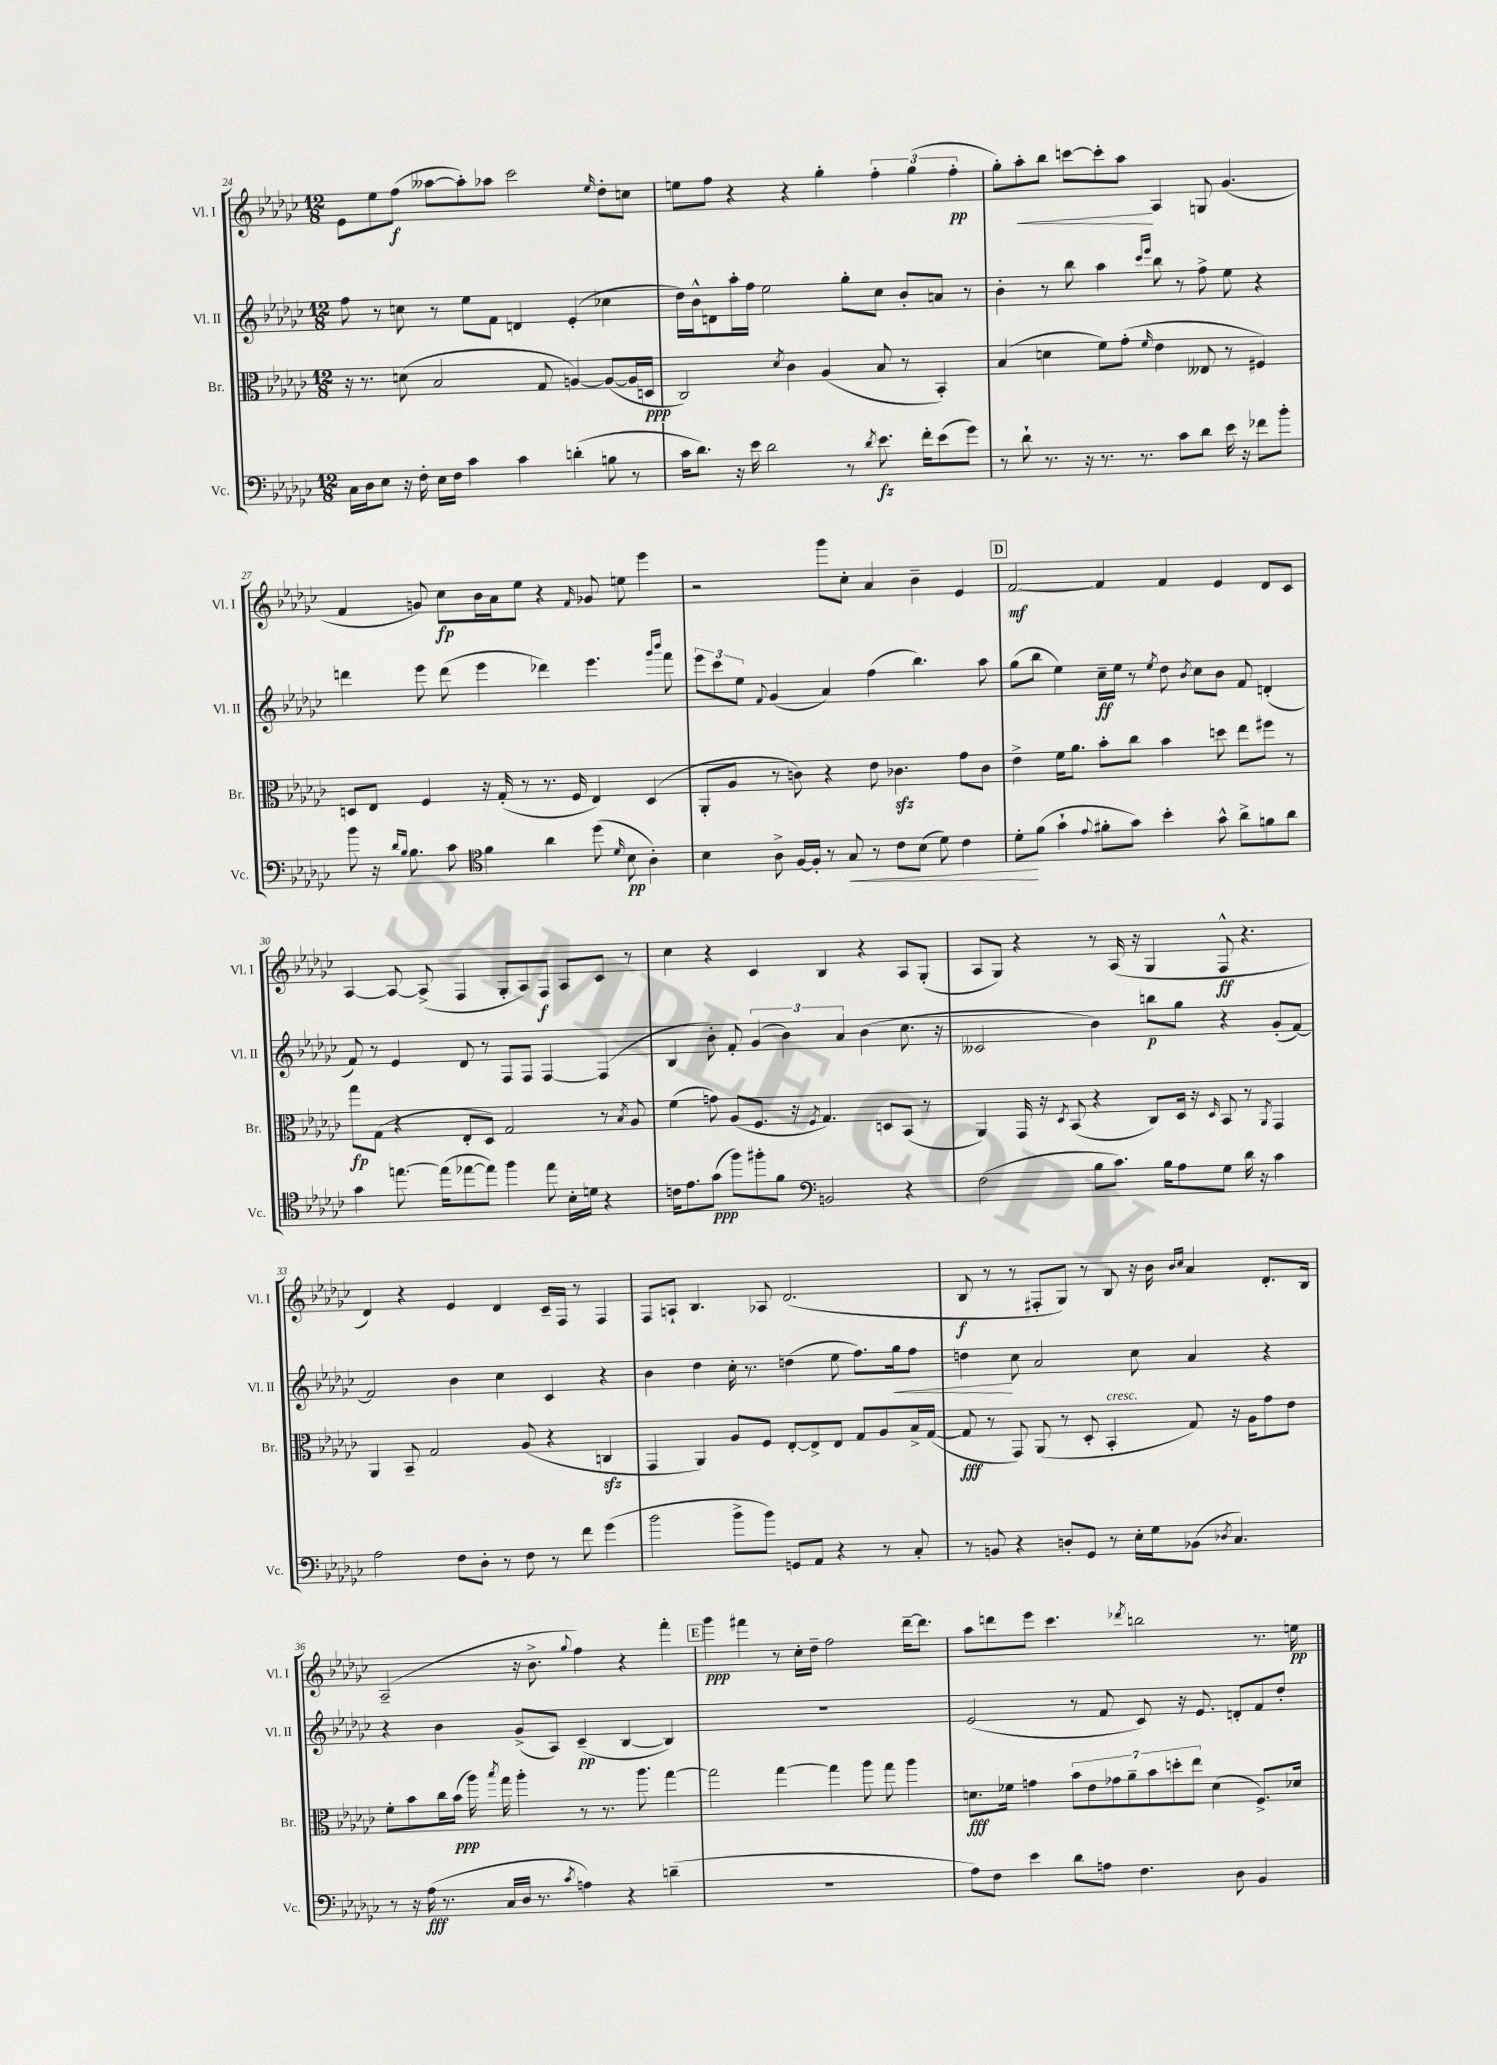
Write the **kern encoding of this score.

**kern	**dynam	**kern	**dynam	**kern	**dynam	**kern	**dynam
*part4	*part4	*part3	*part3	*part2	*part2	*part1	*part1
*staff4	*staff4	*staff3	*staff3	*staff2	*staff2	*staff1	*staff1
*I"Vc.	*	*I"Br.	*	*I"Vl. II	*	*I"Vl. I	*
*I'Vc.	*	*I'Br.	*	*I'Vl. II	*	*I'Vl. I	*
*clefF4	*	*clefC3	*	*clefG2	*	*clefG2	*
*k[b-e-a-d-g-c-]	*	*k[b-e-a-d-g-c-]	*	*k[b-e-a-d-g-c-]	*	*k[b-e-a-d-g-c-]	*
*M12/8	*	*M12/8	*	*M12/8	*	*M12/8	*
=24	=24	=24	=24	=24	=24	=24	=24
16C-\LL	.	16r	.	8ff\	.	8e-\L	.
16D-\J	.	8.r	.	.	.	.	.
8E-\J	.	.	.	8r	.	8ee-\	.
16r	.	(8dn\	.	8ccn\	.	(8ff\J	f
16F'\	.	.	.	.	.	.	.
16E-\LL	.	2B-/	.	8r	.	[8aa--X\L	.
16F\JJ	.	.	.	.	.	.	.
4c-\	.	.	.	8ee-\L	.	8aa--'\])	.
.	.	.	.	8f\J	.	8aa-X\J	.
4c-\	.	.	.	4dn/	.	2ccc-\	.
.	.	8G-/	.	.	.	.	.
(4dn'\	.	[4An/)	.	(4e-'/	.	.	.
.	.	.	.	.	.	16qqee-/	.
8Bn\	.	(8A/L_	.	4cc-X\	.	8dd-'\L	.
8r	.	16A/L]	.	.	.	8ccn\J	.
.	.	16Dn/JJ	ppp	.	.	.	.
=25	=25	=25	=25	=25	=25	=25	=25
16c-\KL	.	2C-/)	.	16dd-\LL)	.	8een\L	.
8.d-\J)	.	.	.	16b-^^\J	.	.	.
.	.	.	.	8dn\	.	8ff\J	.
16r	.	.	.	16aa-'\L	.	4r	.
16e-\	.	.	.	16ff\JJ	.	.	.
2d-\	.	.	.	2ee-\	.	.	.
.	.	8qd-/	.	.	.	.	.
.	.	4c-\	.	.	.	4r	.
.	.	(4A-/	.	.	.	4gg-'\	.
8r	.	.	.	8gg-'\L	.	.	.
8qd-/	.	.	.	.	.	.	.
8.e-\	fz	8B-/	.	8cc-\J	.	6ff'\	.
.	.	8r	.	8b-'/L	.	.	.
.	.	.	.	.	.	(6gg-\	.
16f'\KL	.	.	.	.	.	.	.
(8e-\	.	4BB-'/)	.	8an/J	.	.	.
.	.	.	.	.	.	6ff'\	pp
8g-\J)	.	.	.	8r	.	.	.
=26	=26	=26	=26	=26	=26	=26	=26
8r	.	(4B-/	.	4b-'\	.	8gg-'\L)	.
!	!	!	!	!	!	!	!LO:HP:b
8d-`\	.	.	.	.	.	8aa-'\	<
8.r	.	4dn\	.	8r	.	8bb-\J	.
.	.	.	.	8bb-\	.	[8cccn\L	.
16r	.	.	.	.	.	.	.
8.r	.	8f\L)	.	4aa-\	.	8ccc'\]	.
.	.	(8g-'\J	.	.	.	8aa-\J	.
8.r	.	.	.	.	.	.	.
.	.	.	.	16qqccc-/LL	.	.	.
.	.	16qqf/	.	16qqeee-/JJ	.	.	.
.	.	4e-\	.	8bb-\	.	4A-/	[
8c-\L	.	.	.	8r	.	.	.
8d-\J	.	8E--X/	.	8ff^\	.	8Gn/	.
16e-\	.	8r	.	8ee-\	.	(4.g-/	.
16r	.	.	.	.	.	.	.
8f-X\L	.	4F#X/)	.	4r	.	.	.
8b-'\J	.	.	.	.	.	.	.
!!LO:LB:g=z
=27	=27	=27	=27	=27	=27	=27	=27
8b-\	.	8Dn/L	.	4dddn\	.	4f/	.
16r	.	8E-/J	.	.	.	.	.
16qqd-/LL	.	.	.	.	.	.	.
16qqB-/JJ	.	.	.	.	.	.	.
8.B-\	.	.	.	.	.	.	.
.	.	4F/	.	8eee-\	.	8gn/)	.
8c-\	.	.	.	(8ddd\	.	8cc-\L	fp
*clefC4	*	*	*	*	*	*	*
4f\	.	16r	.	4eee-\	.	16b-\L	.
.	.	(16G-'/	.	.	.	16a-\J	.
.	.	8r	.	.	.	8ee-\J	.
4a-\	.	8.r	.	4ddd-X\)	.	4r	.
.	.	16F/	.	.	.	.	.
.	.	.	.	.	.	16qqf/	.
(8dd-\	.	4E-/)	.	4.eee-\	.	8g-X/	.
16qqd-/	.	.	.	.	.	.	.
8B-\	pp	.	.	.	.	8een\	.
4A-'\)	.	(4D/	.	.	.	4eee-\	.
.	.	.	.	16qqggg-/LL	.	.	.
.	.	.	.	16qqbbb-/JJ	.	.	.
.	.	.	.	8fff\	.	.	.
=28	=28	=28	=28	=28	=28	=28	=28
4B-\	.	8AA-'/L	.	12eee-\L	.	2r	.
.	.	.	.	12ccc-\	.	.	.
.	.	8A-/J	.	.	.	.	.
.	.	.	.	12ee-\J	.	.	.
.	.	.	.	8qqf/	.	.	.
8A-^\	.	8r	.	(4g-/	.	.	.
[16F/LL	.	8cn\)	.	.	.	.	.
16F'/JJ]	.	.	.	.	.	.	.
8r	.	4r	.	4a-/)	.	8ggg-\L	.
!	!LO:HP:b	!	!	!	!	!	!
8G-/	<	.	.	.	.	8cc-'\J	.
8r	.	8e-\	.	(4ff\	.	4a-/	.
8c-\L	.	4.c-Xzz\	.	.	.	.	.
(8B-\J	.	.	.	4.bb-\)	.	4b-~\	.
8d-\)	.	.	.	.	.	.	.
4c-\	.	8g-\L	.	.	.	4e-/	.
.	.	8c-\J	.	8aa-\	.	.	.
!!LO:REH:place=s1:t=D
=29	=29	=29	=29	=29	=29	=29	=29
8d-'\L	.	4e-^\	.	(8gg-\L	.	[2f/	mf
(8f\J	[	.	.	8bb-\J	.	.	.
4g-`\	.	16f\KL	.	4ee-\)	.	.	.
.	.	8.a-\J	.	.	.	.	.
8qqe-/	.	.	.	.	.	.	.
8f#X'\L	.	8b-'\L	.	16cc-~\LL	ff	4f/]	.
.	.	.	.	16ee-\JJ	.	.	.
8g-\J)	.	8cc-\J	.	8r	.	.	.
.	.	.	.	8qee-/	.	.	.
4b-'\	.	4b-\	.	8dd-\	.	4f/	.
.	.	.	.	8qb-/	.	.	.
.	.	.	.	8cc-\L	.	.	.
8g-^^\	.	8ddn\	.	8b-\J	.	4e-/	.
8a-^\L	.	8ee-\L	.	8f/	.	.	.
8fn\	.	8ff#X\J	.	(4dn'/	.	8d-/L	.
8a-\J	.	8r	.	.	.	8c-/J	.
!!LO:LB:g=z
=30	=30	=30	=30	=30	=30	=30	=30
4g-\	.	8gg-\L	fp	8f/)	.	[4A-/	.
.	.	(8G-\J	.	8r	.	.	.
[8.een\	.	4r	.	4e-/	.	8A-/_	.
.	.	.	.	.	.	(8A-^/]	.
(16ee\KL]	.	.	.	.	.	.	.
[8ee-X\	.	8E-'/L	.	8d-/	.	4F/	.
8ee-\J])	.	8D-/J)	.	8r	.	.	.
4ff\	.	2G-/	.	8F/L	.	8G-'/L	.
.	.	.	.	8F/J	.	8A-/)	.
8ee-\	.	.	.	[4F/	.	8F/J	f
16B-'\LL	.	.	.	.	.	8A-/L	.
16dn\JJ	.	.	.	.	.	.	.
4r	.	8r	.	(4F/]	.	8c-/J	.
.	.	8qB-/	.	.	.	.	.
.	.	8A-/	.	.	.	8r	.
=31	=31	=31	=31	=31	=31	=31	=31
16cn\KL	.	(4f\	.	4B-/	.	4cc-\	.
8.e-\	.	.	.	.	.	.	.
(8g-\J	ppp	8gn\)	.	8b-'\)	.	4r	.
8ff\L)	.	(8A-/L	.	8f'/	.	.	.
8ff#X'\	.	8.F/J	.	(6g-/	.	4c-/	.
8f\J	.	.	.	.	.	.	.
.	.	.	.	6b-\)	.	.	.
.	.	16r	.	.	.	.	.
*clefF4	*	*	*	*	*	*	*
.	.	8qF/	.	.	.	.	.
2BBn/	.	4.G-/)	.	.	.	4B-/	.
.	.	.	.	6a-/	.	.	.
.	.	.	.	(4b-\	.	4r	.
.	.	8Dn/L	.	.	.	.	.
4r	.	(8BB-/J	.	8.cc-\	.	8A-/L	.
.	.	8r	.	.	.	(8G-'/J	.
.	.	.	.	16r	.	.	.
=32	=32	=32	=32	=32	=32	=32	=32
(2F\	.	4AA-/)	.	2c--X/	.	8A-/L	.
.	.	.	.	.	.	8G-/J)	.
.	.	16GG-/	.	.	.	4r	.
.	.	16r	.	.	.	.	.
.	.	8qD-/	.	.	.	.	.
.	.	(8BB-/	.	.	.	.	.
8B-\L	.	4r	.	4b-\)	.	8r	.
8.c-\J)	.	.	.	.	.	(16A-/	.
.	.	.	.	.	.	16r	.
.	.	8C-/L)	.	8bbn\L	p	4G-/	.
16B-\KL	.	.	.	.	.	.	.
8A-\	.	16D-/Jk	.	8gg-\J	.	.	.
.	.	16r	.	.	.	.	.
.	.	16qqD-/	.	.	.	.	.
8G-\J	.	8BB-/	.	4r	.	8F^^/	ff
16d-\	.	8r	.	.	.	4.r	.
16r	.	.	.	.	.	.	.
.	.	8qAA-/	.	.	.	.	.
4c-\	.	4GG-/	.	(8g-'/L	.	.	.
.	.	.	.	[8f/J)	.	.	.
!!LO:LB:g=z
=33	=33	=33	=33	=33	=33	=33	=33
2A-\	.	4AA-/	.	2f/]	.	4d-/)	.
.	.	8BB-~/	.	.	.	4r	.
.	.	2G-/	.	.	.	.	.
8F\L	.	.	.	4b-\	.	4e-/	.
8D-'\J	.	.	.	.	.	.	.
8r	.	.	.	4cc-\	.	4d-/	.
8F\	.	(8A-/	.	.	.	.	.
8r	.	4r	.	4c-/	.	16c-~/LL	.
.	.	.	.	.	.	16F/JJ	.
8f\	.	.	.	.	.	8r	.
(4g-\	.	4Cnzz/	.	4r	.	4F/	.
=34	=34	=34	=34	=34	=34	=34	=34
2b-\	.	4GG-/	.	4b-\	.	8F/L	.
.	.	.	.	.	.	8An`/J	.
.	.	4AA-/)	.	4dd-\	.	4.B-/	.
8b-^\L	.	8A-/L	.	16cc-'\	.	.	.
.	.	.	.	8.r	.	.	.
8b-\J)	.	8F/J	.	.	.	8A-X/	.
8GGn/L	.	[8E-'/L	.	(4ddn\	.	(2.d-/	.
8AA-/J	.	8E-^/]	.	.	.	.	.
4r	.	8E-/J	.	8ee-\	.	.	.
.	.	8G-/L	.	8.ff\L)	.	.	.
8r	.	8A-/	.	.	.	.	.
!	!	!	!	!	!LO:HP:b	!	!
.	.	.	.	16gg-\k	<	.	.
8C-'/	.	16B-^/L	.	8ff\J	.	.	.
.	.	([16G-/JJ	.	.	.	.	.
=35	=35	=35	=35	=35	=35	=35	=35
8r	.	8G-/]	fff	4ddn\	.	8B-/	f
8BBn/	.	8r	.	.	.	8r	.
4r	.	8GG-/)	.	8cc-\	[	8r	.
.	.	(8AA-/	.	2a-/	.	8F#X'/L	.
8Dn'/L	.	8r	.	.	.	8G-/J)	.
8GG-/J	.	8D-'/	.	.	.	8r	.
!	!	!LO:TX:a:i:t=cresc.	!	!	!	!	!
8r	.	4BB-'/	.	.	.	8B-/	.
16E-'\LL	.	.	.	8cc-\	.	16r	.
16G-\J	.	.	.	.	.	16b-\	.
.	.	.	.	.	.	16qqb-/LL	.
.	.	.	.	.	.	16qqcc-/JJ	.
(8BB-X\J	.	8G-/)	.	4a-/	.	4a-/	.
8qD-X/	.	.	.	.	.	.	.
4.C-/)	.	16r	.	.	.	.	.
.	.	16A-\KL	.	.	.	.	.
.	.	8g-\	.	4r	.	8.d-'/L	.
.	.	8e-\J	.	.	.	.	.
.	.	.	.	.	.	16B-/Jk	.
!!LO:LB:g=z
=36	=36	=36	=36	=36	=36	=36	=36
8r	.	8f'\L	.	4r	.	(2A-~/	.
16r	.	8b-\	.	.	.	.	.
(16A-\	fff	.	.	.	.	.	.
8.r	.	16cc-\L	.	4b-\	.	.	.
.	.	(16b-\JJ	ppp	.	.	.	.
.	.	16aa-\)	.	.	.	.	.
.	.	8qbb-/	.	.	.	.	.
16C-/LL	.	16gg-\	.	.	.	.	.
16D-/JJ	.	4aa-'\	.	(8g-^/L	.	16r	.
8.r	.	.	.	.	.	8.b-^\	.
.	.	.	.	8A-/J)	.	.	.
8qc-/	.	.	.	.	.	8qqgg-/	.
4An\)	.	8r	.	(4c-~/	pp	4ff\)	.
.	.	8.r	.	.	.	.	.
4r	.	.	.	[4B-/	.	4r	.
.	.	8.aa-\	.	.	.	.	.
(4dn~\	.	[4gg-\	.	4B-/])	.	4fff'\	.
!!LO:REH:place=s1:t=E
=37	=37	=37	=37	=37	=37	=37	=37
1.r	.	2gg-\]	.	1.r	.	4ggg-\	ppp
.	.	.	.	.	.	4fff#X\	.
.	.	[4gg-\	.	.	.	8r	.
.	.	.	.	.	.	16cc-'\LL	.
.	.	.	.	.	.	16dd-~\JJ	.
.	.	4gg-\]	.	.	.	2ff\	.
.	.	8aa-\	.	.	.	.	.
.	.	8gg-\	.	.	.	.	.
.	.	4aa-\	.	.	.	[16ddd-~\KL	.
.	.	.	.	.	.	8.ddd-\J]	.
=38	=38	=38	=38	=38	=38	=38	=38
8A-\L)	.	8.dn\L	fff	(2e-/	.	8aa-\L	.
8F\J	.	.	.	.	.	8dddn\	.
.	.	16f-X\Jk	.	.	.	.	.
4e-\	.	4gn\	.	.	.	8eee-\J	.
.	.	.	.	.	.	4.ccc-\	.
8d-\L	.	14b-\L	.	8r	.	.	.
.	.	14e-\	.	.	.	.	.
8An\J	.	.	.	8f/	.	.	.
.	.	14g-X\	.	.	.	.	.
.	.	14a-~\	.	.	.	.	.
.	.	.	.	.	.	8qddd-X/	.
4.F\	.	.	.	8c-/)	.	2bbn\	.
.	.	14b-\	.	.	.	.	.
.	.	14ddn'\	.	.	.	.	.
.	.	.	.	16r	.	.	.
.	.	14ee-\J	.	.	.	.	.
.	.	.	.	8.e-/	.	.	.
.	.	(4d\	.	.	.	.	.
8D-\	.	.	.	8dn'/L	.	.	.
4BB-/	.	8.F^/L)	.	8f/	.	8.r	.
.	.	.	.	8dd-'/J	.	.	.
.	.	16d-X/Jk	.	.	.	16een\	pp
==	==	==	==	==	==	==	==
*-	*-	*-	*-	*-	*-	*-	*-
